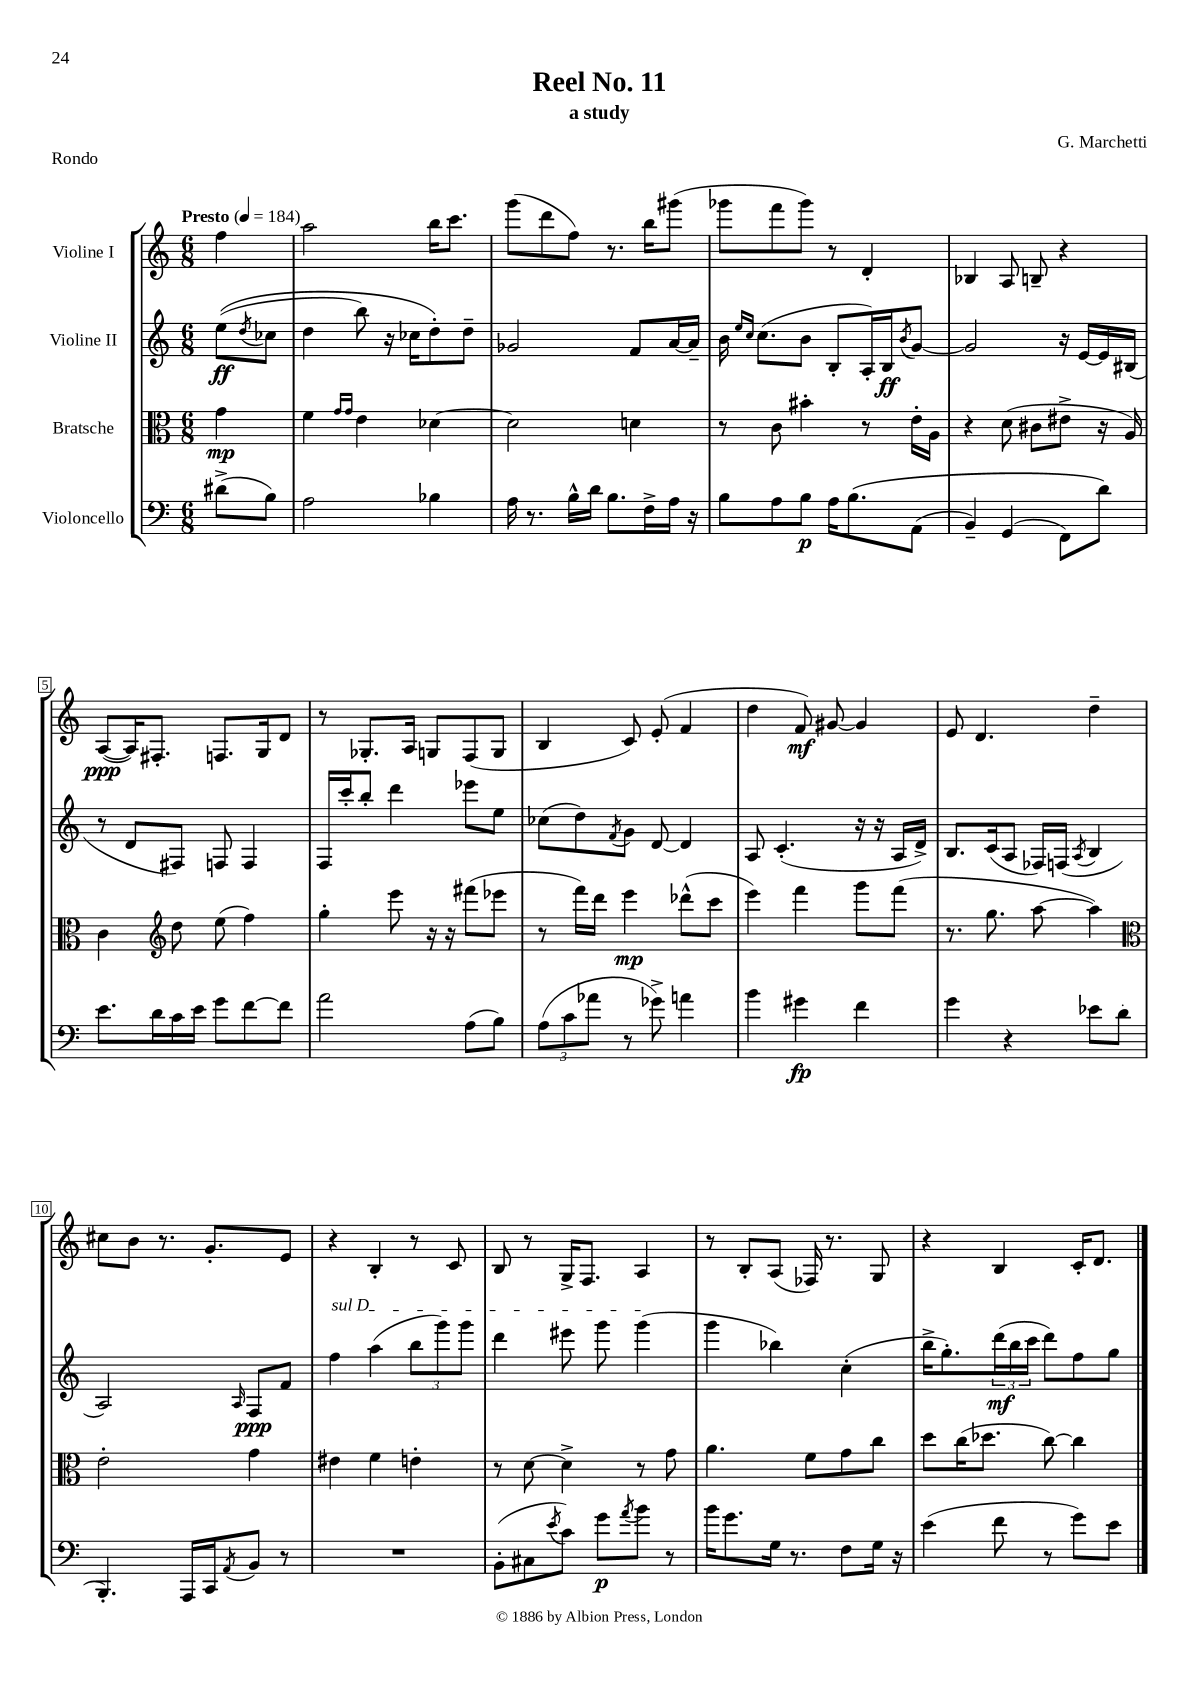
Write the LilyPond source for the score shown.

\header { title = "Reel No. 11" composer = "G. Marchetti" subtitle = "a study" piece = "Rondo" }
<<
\new StaffGroup <<
\new Staff = "s0" \with { instrumentName = "Violine I" } {
    \clef treble \key c \major \numericTimeSignature \time 6/8 \partial 4 \tempo "Presto" 4 = 184
    f''4 |
    a''2 b''16 c'''8. |
    g'''8( d'''8 f''8) r8. b''16 gis'''8( |
    ges'''8 f'''8 ges'''8) r8 d'4-. |
    bes4 a8 b8-- r4 |
    a8~\ppp( a16) fis8.-. f8. g16 d'8 |
    r8 ges8.-. a16 g8 f8( g8 |
    b4 c'8) e'8-.( f'4 |
    d''4 f'8\mf) gis'8~ gis'4 |
    e'8 d'4. d''4-- |
    cis''8 b'8 r8. g'8.-. e'8 |
    r4 b4-. r8 c'8 |
    b8 r8 g16-> f8. a4 |
    r8 b8-. a8( fes16) r8. g8 |
    r4 b4 c'16-. d'8. \bar "|." |
}
\new Staff = "s1" \with { instrumentName = "Violine II" } {
    \clef treble \key c \major \numericTimeSignature \time 6/8 \partial 4
    e''8\ff(\( \acciaccatura { d''8 } ces''8 |
    d''4 b''8) r16 ces''16 d''8-.\) d''8-- |
    ges'2 f'8 a'16~ a'16-- |
    b'16 \grace { e''16 c''16 } c''8.( b'8 b8-. a16-.) b16\ff \acciaccatura { b'8 } g'8~ |
    g'2 r16 e'16~ e'16 bis16( |
    r8 d'8 fis8) f8 f4 |
    f16 c'''16-. b''8-. d'''4 ees'''8 e''8 |
    ces''8( d''8) \acciaccatura { f'8 } g'8 d'8~ d'4 |
    a8 c'4.-.( r16 r16 a16 d'16->) |
    b8. c'16( a8 fes16) f16( \acciaccatura { a8 } b4 |
    a2) \grace { a16 } f8\ppp f'8 |
    \once \override TextSpanner.bound-details.left.text = \markup { \italic "sul D" } f''4\startTextSpan a''4( \tuplet 3/2 { b''8 g'''8) g'''8 } |
    d'''4 eis'''8 g'''8 g'''4\stopTextSpan( |
    g'''4 bes''4) c''4-.( |
    b''16-> g''8.-.) \tuplet 3/2 { d'''16\mf( b''16 c'''16 } d'''8) f''8 g''8 \bar "|." |
}
\new Staff = "s2" \with { instrumentName = "Bratsche" } {
    \clef alto \key c \major \numericTimeSignature \time 6/8 \partial 4
    g'4\mp |
    f'4 \grace { g'16 g'16 } e'4 des'4~ |
    des'2 d'4 |
    r8 c'8 bis'4-. r8 e'16-. a16 |
    r4 d'8( cis'8 eis'8-> r16 a16) |
    c'4 \clef treble d''8 e''8( f''4) |
    g''4-. e'''8 r16 r16 fis'''8( ees'''8 |
    r8 f'''16) d'''16 e'''4\mp des'''8-^( c'''8 |
    e'''4) f'''4 g'''8 f'''8( |
    r8. g''8. a''8~ a''4) |
    \clef alto e'2-. g'4 |
    eis'4 f'4 e'4-. |
    r8 d'8~ d'4-> r8 g'8 |
    a'4. f'8 g'8 c''8 |
    d''8 c''16( des''8. c''8~) c''4 \bar "|." |
}
\new Staff = "s3" \with { instrumentName = "Violoncello" } {
    \clef bass \key c \major \numericTimeSignature \time 6/8 \partial 4
    dis'8->( b8) |
    a2 bes4 |
    a16 r8. b16-^ d'16 b8. f16-> a16 r16 |
    b8 a8 b8\p a16 b8.\( a,8( |
    b,4--) g,4( f,8) d'8\) |
    e'8. d'16 c'16 e'16 g'8 f'8~ f'8 |
    a'2 a8( b8) |
    \tuplet 3/2 { a8( c'8 aes'8 } r8 ges'8->) a'4 |
    b'4 gis'4\fp f'4 |
    g'4 r4 ees'8 d'8( |
    b,,4.-.) a,,16 c,16 \acciaccatura { a,8 } b,8 r8 |
    R2. |
    b,8-.( cis8 \acciaccatura { e'8 } c'8) g'8\p \acciaccatura { a'8 } b'8 r8 |
    b'16 g'8. g16 r8. f8 g16 r16 |
    e'4( f'8 r8 g'8) e'8 \bar "|." |
}
>>
>>
\layout { \context { \Score \override BarNumber.stencil = #(make-stencil-boxer 0.1 0.3 ly:text-interface::print) } }
